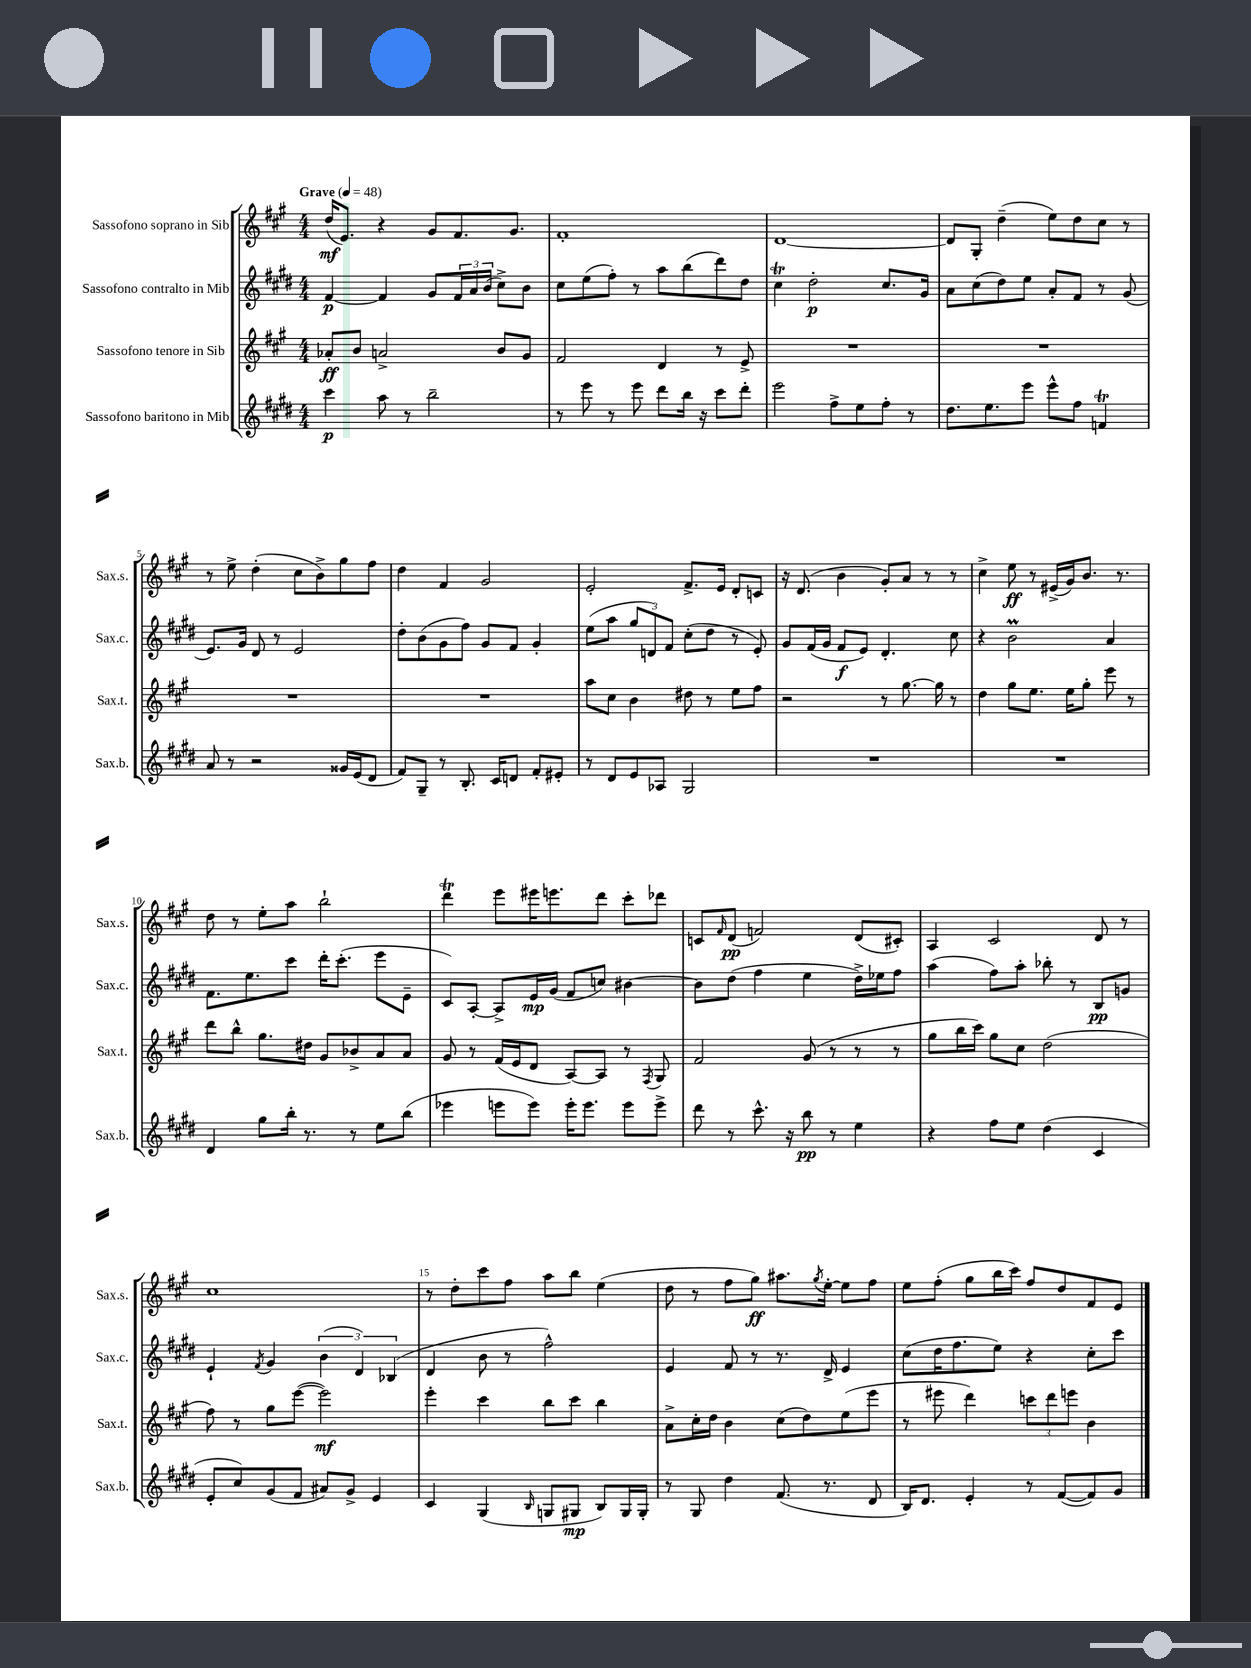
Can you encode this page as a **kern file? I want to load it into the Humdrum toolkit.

**kern	**dynam	**kern	**dynam	**kern	**dynam	**kern	**dynam
*part4	*part4	*part3	*part3	*part2	*part2	*part1	*part1
*staff4	*staff4	*staff3	*staff3	*staff2	*staff2	*staff1	*staff1
*I"Sassofono baritono in Mib	*	*I"Sassofono tenore in Sib	*	*I"Sassofono contralto in Mib	*	*I"Sassofono soprano in Sib	*
*I'Sax.b.	*	*I'Sax.t.	*	*I'Sax.c.	*	*I'Sax.s.	*
*clefG2	*	*clefG2	*	*clefG2	*	*clefG2	*
*k[f#c#g#d#]	*	*k[f#c#g#]	*	*k[f#c#g#d#]	*	*k[f#c#g#]	*
*M4/4	*	*M4/4	*	*M4/4	*	*M4/4	*
*MM48	*	*MM48	*	*MM48	*	*MM48	*
=1	=1	=1	=1	=1	=1	=1	=1
!	!	!	!	!	!	!LO:TX:a:B:t=Grave	!
4ccc#\	p	8a-X'/L	ff	[4f#/	p	(16dd/KL	mf
.	.	.	.	.	.	8.e/J)	.
.	.	8b/J	.	.	.	.	.
8aa\	.	2an^/	.	4f#/]	.	4r	.
8r	.	.	.	.	.	.	.
2bb~\	.	.	.	8g#/L	.	8g#/L	.
.	.	.	.	24f#/L	.	8.f#/	.
.	.	.	.	24a/	.	.	.
.	.	.	.	(24b/JJ	.	.	.
.	.	8b/L	.	8cc#^\L)	.	.	.
.	.	.	.	.	.	8.g#/J	.
.	.	8g#/J	.	8b\J	.	.	.
=2	=2	=2	=2	=2	=2	=2	=2
8r	.	2f#/	.	8cc#\L	.	1f#'	.
8eee\	.	.	.	(8ee\	.	.	.
8r	.	.	.	8ff#'\J)	.	.	.
8eee\	.	.	.	8r	.	.	.
8ddd#\L	.	4d/	.	8aa\L	.	.	.
16bb\Jk	.	.	.	(8bb\	.	.	.
16r	.	.	.	.	.	.	.
8ccc#\L	.	8r	.	8ddd#\)	.	.	.
8ddd#'\J	.	8e^/	.	8dd#\J	.	.	.
=3	=3	=3	=3	=3	=3	=3	=3
2eee\	.	1r	.	4cc#T\	.	[1d	.
.	.	.	.	2dd#'\	p	.	.
8ff#^\L	.	.	.	.	.	.	.
8ee\	.	.	.	.	.	.	.
8ff#'\J	.	.	.	8.cc#/L	.	.	.
8r	.	.	.	.	.	.	.
.	.	.	.	16g#/Jk	.	.	.
=4	=4	=4	=4	=4	=4	=4	=4
8.dd#\L	.	1r	.	8a\L	.	8d/L]	.
.	.	.	.	(8cc#\	.	8G#'/J	.
8.ee\	.	.	.	.	.	.	.
.	.	.	.	8dd#\)	.	(4dd~\	.
8eee\J	.	.	.	8ee\J	.	.	.
8eee^^\L	.	.	.	8a'/L	.	8ee\L)	.
8ff#\J	.	.	.	8f#/J	.	8dd\	.
4fnT/	.	.	.	8r	.	8cc#\J	.
.	.	.	.	(8g#/	.	8r	.
!!LO:LB:g=z
=5	=5	=5	=5	=5	=5	=5	=5
8a/	.	1r	.	8.e/L)	.	8r	.
8r	.	.	.	.	.	8ee^\	.
.	.	.	.	16g#/Jk	.	.	.
2r	.	.	.	8d#/	.	(4dd'\	.
.	.	.	.	8r	.	.	.
.	.	.	.	2e/	.	8cc#\L	.
.	.	.	.	.	.	8b^\)	.
16g##X/LL	.	.	.	.	.	8gg#\	.
(16e/J	.	.	.	.	.	.	.
8d#/J	.	.	.	.	.	8ff#\J	.
=6	=6	=6	=6	=6	=6	=6	=6
8f#/L)	.	1r	.	8dd#'\L	.	4dd\	.
8G#~/J	.	.	.	(8b\	.	.	.
8r	.	.	.	8g#\	.	4f#/	.
8.B'/	.	.	.	8ff#\J)	.	.	.
.	.	.	.	8g#/L	.	2g#/	.
16c#/KL	.	.	.	.	.	.	.
8dn/J	.	.	.	8f#/J	.	.	.
8f#'/L	.	.	.	4g#'/	.	.	.
8e#X'/J	.	.	.	.	.	.	.
=7	=7	=7	=7	=7	=7	=7	=7
8r	.	8aa\L	.	(8ee\L	.	2e'/	.
8d#/L	.	8cc#\J	.	8aa\J	.	.	.
8e/	.	4b\	.	12gg#/L	.	.	.
.	.	.	.	12dn/)	.	.	.
8A-X/J	.	.	.	.	.	.	.
.	.	.	.	12f#/J	.	.	.
2G#/	.	8dd#X\	.	(8cc#'\L	.	8.f#^/L	.
.	.	8r	.	8dd#\J	.	.	.
.	.	.	.	.	.	16e/Jk	.
.	.	8ee\L	.	8r	.	8d'/L	.
.	.	8ff#\J	.	8e'/)	.	8cn/J	.
=8	=8	=8	=8	=8	=8	=8	=8
1r	.	2r	.	8g#/L	.	16r	.
.	.	.	.	.	.	(8.d/	.
.	.	.	.	(16f#/L	.	.	.
.	.	.	.	16g#/JJ	.	.	.
.	.	.	.	8f#/L	f	4b\	.
.	.	.	.	8e/J)	.	.	.
.	.	8r	.	4.d#'/	.	8g#'/L)	.
.	.	[8.gg#\	.	.	.	8a/J	.
.	.	.	.	.	.	8r	.
.	.	16gg#\]	.	.	.	.	.
.	.	8r	.	8cc#\	.	8r	.
=9	=9	=9	=9	=9	=9	=9	=9
1r	.	4dd\	.	4r	.	4cc#^\	.
.	.	8gg#\L	.	2bM\	.	8ee\	ff
.	.	8.ee\J	.	.	.	8r	.
.	.	.	.	.	.	(16e#X^/LL	.
.	.	16ee\KL	.	.	.	16g#/J)	.
.	.	8gg#'\J	.	.	.	8.b/J	.
.	.	8eee\	.	4a/	.	.	.
.	.	.	.	.	.	8.r	.
.	.	8r	.	.	.	.	.
!!LO:LB:g=z
=10	=10	=10	=10	=10	=10	=10	=10
4d#/	.	8ddd\L	.	8.f#\L	.	8dd\	.
.	.	8bb^^\J	.	.	.	8r	.
.	.	.	.	8.ee\	.	.	.
8gg#\L	.	8.gg#\L	.	.	.	8ee'\L	.
16bb'\Jk	.	.	.	8ccc#\J	.	8aa\J	.
8.r	.	16dd#X\Jk	.	.	.	.	.
.	.	8g#/L	.	16ddd#'\KL	.	2bb`\	.
.	.	.	.	(8.ccc#'\J	.	.	.
8r	.	8b-X^/	.	.	.	.	.
8ee\L	.	8a/	.	8eee\L	.	.	.
(8bb\J	.	8a/J	.	8e~\J	.	.	.
=11	=11	=11	=11	=11	=11	=11	=11
4eee-X\	.	8g#/	.	8c#/L)	.	4dddT\	.
.	.	8r	.	[8A'/J	.	.	.
8eeen\L	.	(16f#/LL	.	8A^/L]	.	8eee\L	.
.	.	16e/J	.	.	.	.	.
8eee\J)	.	8d/J	.	16e/L	mp	16eee#X\K	.
.	.	.	.	(16g#/JJ	.	8.eeen\	.
16eee'\KL	.	[8A/L)	.	8f#/L	.	.	.
8.eee\J	.	.	.	.	.	.	.
.	.	8A/J]	.	8ccn/J)	.	8ddd\J	.
8eee\L	.	8r	.	[4b#X\	.	8ccc#'\L	.
.	.	8qF#/	.	.	.	.	.
8eee^\J	.	8G#/	.	.	.	8ddd-X\J	.
=12	=12	=12	=12	=12	=12	=12	=12
8ddd#\	.	2f#/	.	8b#\L]	.	8cn/L	.
.	.	.	.	.	.	16qqf#/	.
8r	.	.	.	(8dd#\J	.	(8d/J	pp
8.ccc#^^\	.	.	.	4ff#\	.	2fn/)	.
16r	.	.	.	.	.	.	.
8bb\	pp	(8g#/	.	4ee\	.	.	.
8r	.	8r	.	.	.	.	.
4ee\	.	8r	.	16dd#^\LL)	.	(8d/L	.
.	.	.	.	16ee-X\J	.	.	.
.	.	8r	.	8ff#\J	.	8c#X'/J)	.
=13	=13	=13	=13	=13	=13	=13	=13
4r	.	8gg#\L	.	(4aa\	.	4A/	.
.	.	16bb\L	.	.	.	.	.
.	.	16ccc#\JJ)	.	.	.	.	.
8ff#\L	.	8gg#\L	.	8ff#\L)	.	2c#/	.
8ee\J	.	8cc#\J	.	8aa'\J	.	.	.
(4dd#\	.	(2dd\	.	8bb-X'\	.	.	.
.	.	.	.	8r	.	.	.
4c#/	.	.	.	8B/L	pp	8d/	.
.	.	.	.	8gn/J	.	8r	.
!!LO:LB:g=z
=14	=14	=14	=14	=14	=14	=14	=14
8e'/L	.	8ff#\)	.	4e`/	.	1cc#	.
8cc#/)	.	8r	.	.	.	.	.
.	.	.	.	8qf#/	.	.	.
(8g#/	.	8gg#\L	.	4g#/	.	.	.
8f#/J	.	([8eee\J	.	.	.	.	.
8a#X/L)	.	2eee\])	mf	(6b\	.	.	.
8g#^/J	.	.	.	.	.	.	.
.	.	.	.	6d#/)	.	.	.
4e/	.	.	.	.	.	.	.
.	.	.	.	(6B-X/	.	.	.
=15	=15	=15	=15	=15	=15	=15	=15
4c#/	.	4eee'\	.	4d#/	.	8r	.
.	.	.	.	.	.	8dd'\L	.
(4G#/	.	4ccc#\	.	8b\	.	8ccc#\	.
.	.	.	.	8r	.	8ff#\J	.
16qqB/	.	.	.	.	.	.	.
8Gn/L	.	8bb\L	.	2ff#^^\)	.	8aa\L	.
8G#X/J	mp	8ccc#\J	.	.	.	8bb\J	.
8B/L)	.	4bb\	.	.	.	(4ee\	.
16G#/L	.	.	.	.	.	.	.
16G#'/JJ	.	.	.	.	.	.	.
=16	=16	=16	=16	=16	=16	=16	=16
8r	.	8a^\L	.	4e/	.	8dd\	.
8G#/	.	16cc#'\L	.	.	.	8r	.
.	.	16dd\JJ	.	.	.	.	.
4dd#\	.	4b\	.	8f#/	.	8ff#\L	.
.	.	.	.	8r	.	8gg#\J)	ff
(8.f#/	.	(8cc#\L	.	8.r	.	8.aa#X\L	.
.	.	8dd\)	.	.	.	.	.
.	.	.	.	.	.	8qgg#/	.
8.r	.	.	.	16d#^/	.	[16ee'\Jk	.
.	.	(8ee\	.	4e/	.	8ee\L]	.
8d#/	.	8eee\J	.	.	.	8ff#\J	.
=17	=17	=17	=17	=17	=17	=17	=17
16B/KL)	.	8r	.	(8cc#\L	.	8ee\L	.
8.d#/J	.	.	.	.	.	.	.
.	.	8eee#X\	.	16dd#\K	.	(8ff#'\J	.
.	.	.	.	8.ff#\	.	.	.
4e'/	.	4ddd\)	.	.	.	8gg#\L	.
.	.	.	.	8ee\J)	.	16bb\L	.
.	.	.	.	.	.	16ccc#\JJ)	.
8r	.	12cccn\L	.	4r	.	8ff#/L	.
.	.	12ddd\	.	.	.	.	.
([8f#/L	.	.	.	.	.	8dd/	.
.	.	12eeen\J	.	.	.	.	.
8f#/])	.	4b\	.	8cc#'\L	.	8f#/	.
8g#/J	.	.	.	8ccc#\J	.	8e/J	.
==	==	==	==	==	==	==	==
*-	*-	*-	*-	*-	*-	*-	*-
